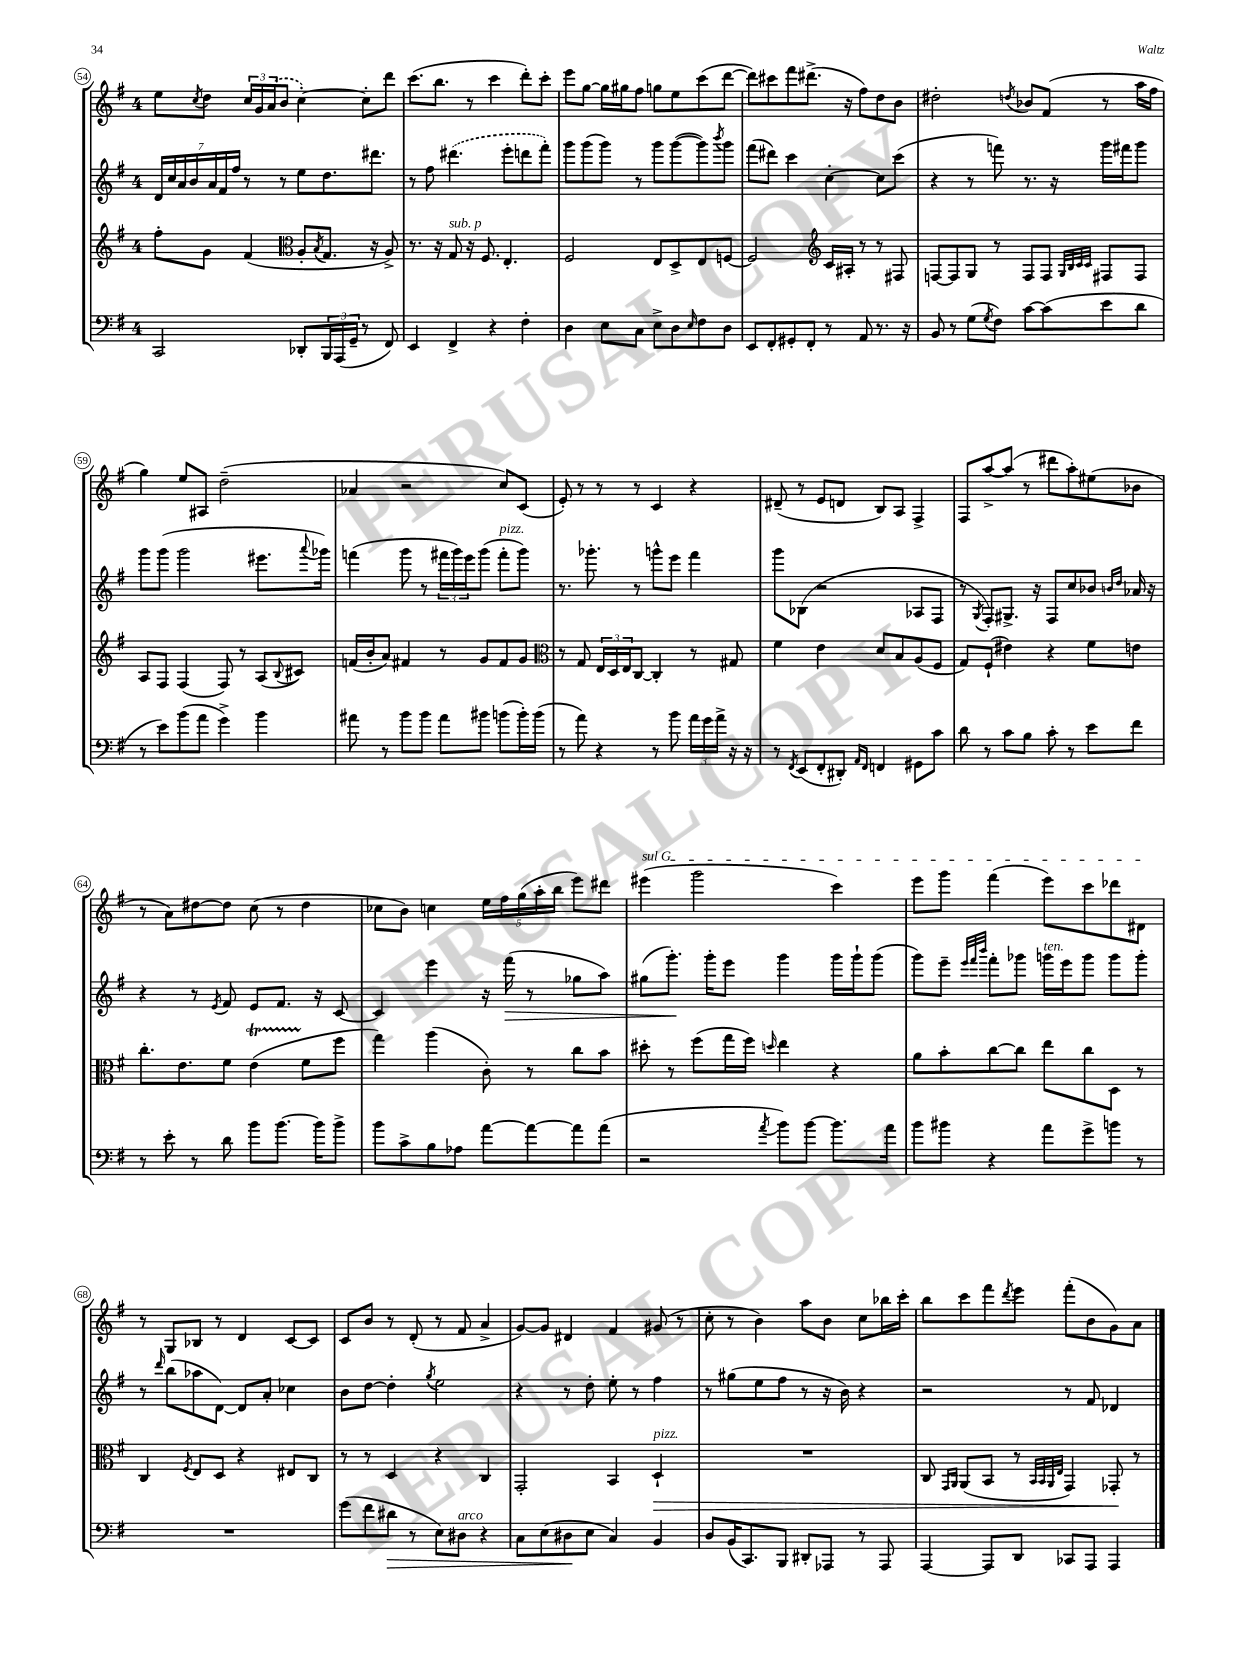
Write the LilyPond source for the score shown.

<<
\new StaffGroup <<
\new Staff = "s0" {
    \clef treble \key g \major \once \override Staff.TimeSignature.style = #'single-digit \time 4/4
    e''8 \acciaccatura { c''8 } d''8 \tuplet 3/2 { c''16 g'16 \once \slurDashed a'16( } b'8 c''4~-.) c''8-. d'''8 |
    c'''8.( b''8. r8 c'''4 d'''8-.) c'''8-. |
    e'''8 g''8~ g''16 gis''16 fis''8 g''8 e''8 c'''8( d'''8~ |
    d'''8) cis'''8 fis'''8 dis'''8.->( r16 fis''8) d''8 b'8 |
    dis''2-. \acciaccatura { d''8 } bes'8 fis'8( r8 a''16 fis''16 |
    g''4) e''8 ais8 d''2--( |
    aes'4 r2 c''8) c'8( |
    e'8-.) r8 r8 r8 c'4 r4 |
    dis'8--( r8 e'8 d'8 b8) a8 fis4-> |
    fis8 a''8~-> a''8( r8 dis'''8 a''8-.) eis''8( bes'8 |
    r8 a'8) dis''8~ dis''8 c''8( r8 dis''4 |
    ces''8 b'8) c''4 \tuplet 5/4 { e''16 fis''16 g''16( a''16-. b''16 } e'''8) dis'''8 |
    \once \override TextSpanner.bound-details.left.text = \markup { \italic "sul G" } eis'''4\startTextSpan( g'''2 c'''4) |
    e'''8 g'''8 fis'''4( e'''8) c'''8 des'''8 dis'8\stopTextSpan |
    r8 g8 bes8 r8 d'4 c'8~ c'8 |
    c'8 b'8 r8 d'8-.( r8 fis'8 a'4-> |
    g'8~) g'8 dis'4 fis'4 gis'8( r8 |
    c''8-. r8 b'4) a''8 b'8 c''8 bes''16 c'''16-. |
    b''8 c'''8 fis'''8 \acciaccatura { d'''8 } e'''8 fis'''8-.( b'8 g'8) a'8 \bar "|." |
}
\new Staff = "s1" {
    \clef treble \key g \major \once \override Staff.TimeSignature.style = #'single-digit \time 4/4
    \tuplet 7/4 { d'16 c''16 a'16 b'16 a'16 fis'16 fis''16 } r8 r8 e''8 d''8. dis'''8. |
    r8 fis''8 \once \slurDashed dis'''4.( e'''8-. d'''8 fis'''8-.) |
    g'''8 g'''8( g'''8) r8 g'''8 g'''8~( g'''8) \acciaccatura { b'''8 } g'''8 |
    fis'''8( dis'''8) c'''4 c''4~-. c''8 c'''8( |
    r4 r8 f'''8) r8. r16 g'''16 fis'''16 g'''8 |
    g'''8 g'''8( g'''2 eis'''8. \appoggiatura { a'''8 } ges'''16) |
    f'''4( g'''8 r8 \tuplet 3/2 { fis'''16 g'''16) e'''16 } g'''8( fis'''8-.^\markup { \italic "pizz." } g'''8) |
    r8. ges'''8.-. r8 g'''8-^ e'''8 fis'''4 |
    g'''8 bes8( r2 aes8 fis8 |
    r8 \acciaccatura { g8 } fis8-.) gis8.-> r16 fis8 c''8 bes'8 \grace { b'16 d''16 } aes'16 r16 |
    r4 r8 \acciaccatura { e'8 } fis'8 e'8 fis'8. r16 c'8~ |
    c'4 e'''4 r16 fis'''16\>( r8 ges''8 a''8) |
    gis''8( g'''8.-.\!) g'''16-. e'''8 g'''4 g'''16 g'''16-! g'''8( |
    g'''8) e'''8-- \grace { e'''32 fis'''32 b'''32 } fis'''8-. ges'''8 g'''16^\markup { \italic "ten." } e'''16 g'''8 g'''8 g'''8-. |
    r8 \grace { d'''16 } b''8( aes''8 d'8~) d'8 a'8-. ces''4 |
    b'8 d''8~ d''4-. \acciaccatura { g''8 } e''2 |
    r4 r8 d''8-. e''8-. r8 fis''4 |
    r8 gis''8( e''8 fis''8 r8 r16 b'16) r4 |
    r2 r8 fis'8 des'4 \bar "|." |
}
\new Staff = "s2" {
    \clef treble \key g \major \once \override Staff.TimeSignature.style = #'single-digit \time 4/4
    fis''8-. g'8 fis'4( \clef alto a8-. \acciaccatura { b8 } g8. r16 a8->) |
    r8. r16 g8^\markup { \italic "sub. p" } r16 fis8. e4.-. |
    fis2 e8 d8-> e8 f8~ |
    f2 \clef treble c'16 ais16-. r8 r8 fis8 |
    f8~ f8 g8 r8 f8 f8 \grace { g32 b32 c'32 c'32 } fis8 fis8 |
    a8 fis8 fis4( fis8) r8 a8( \appoggiatura { b8 } cis'8) |
    f'16( b'16-. a'8) fis'4 r8 g'8 fis'8 g'8 |
    \clef alto r8 g8 \tuplet 3/2 { e16 d16 e16 } c8~ c4-. r8 gis8 |
    fis'4 e'4 d'8 b8 a8( fis8 |
    g8) fis8-!( eis'4) r4 fis'8 e'8 |
    c''8.-. e'8. fis'8 e'4\startTrillSpan( fis'8\stopTrillSpan fis''8 |
    g''4) a''4( c'8-.) r8 c''8 b'8 |
    dis''8-. r8 fis''8( g''16 fis''16) \grace { d''16 } e''4 r4 |
    a'8 b'8-. c''8~ c''8 e''8 c''8 d8 r8 |
    c4 \acciaccatura { fis8 } e8 d8 r4 eis8 c8 |
    r8 r8 d4 r4 c4 |
    g,2-. b,4 d4-!\>^\markup { \italic "pizz." } |
    R1 |
    c8 \grace { g,16 a,16 } a,8( b,8 r8 \grace { b,32 b,32 a,32 e32 } g,4) ges,8-.\! r8 \bar "|." |
}
\new Staff = "s3" {
    \clef bass \key g \major \once \override Staff.TimeSignature.style = #'single-digit \time 4/4
    c,2 des,8-. \tuplet 3/2 { b,,16 a,,16( g,16-- } r8 fis,8) |
    e,4 fis,4-> r4 fis4-. |
    d4 e8 c8 e8-> d8 \grace { e16 } fis8 d8 |
    e,8 fis,8-. gis,8-. fis,8-. r8 a,8 r8. r16 |
    b,8 r8 g8( \acciaccatura { g8 } fis8) c'8~ c'8( e'8 d'8 |
    r8 e'8) b'8( a'8 g'4->) b'4 |
    ais'8 r8 b'8 b'8 ais'8 bis'8 b'8( b'16-.) b'16( |
    r8 a'8) r4 r8 b'8 \tuplet 3/2 { a'16 g'16 a'16-> } r16 r16 |
    r8 \acciaccatura { fis,8 } e,8( fis,8-. dis,8-.) \grace { a,16 fis,16 } f,4 gis,8 c'8 |
    d'8 r8 c'8 b8 c'8-. r8 e'8 fis'8 |
    r8 e'8-. r8 d'8 b'8 b'8.~ b'16 b'8-> |
    b'8 c'8-> b8 aes8 a'8~ a'8~ a'8 a'8( |
    r2 \acciaccatura { a'8 } b'8) b'8~ b'8. a'16 |
    b'8 bis'8 r4 a'8 g'8-> b'8 r8 |
    R1 |
    g'8( fis'8 dis'8\> r8 e8) dis8^\markup { \italic "arco" } r4 |
    c8 e8( dis8\! e8 c4) b,4 |
    d8 b,16( c,8.) b,,8 dis,8-. aes,,8 r8 aes,,8 |
    a,,4~ a,,8 d,8 ces,8 a,,8 a,,4 \bar "|." |
}
>>
>>
\layout { \context { \Score currentBarNumber = #54 \override BarNumber.stencil = #(make-stencil-circler 0.1 0.3 ly:text-interface::print) } }
